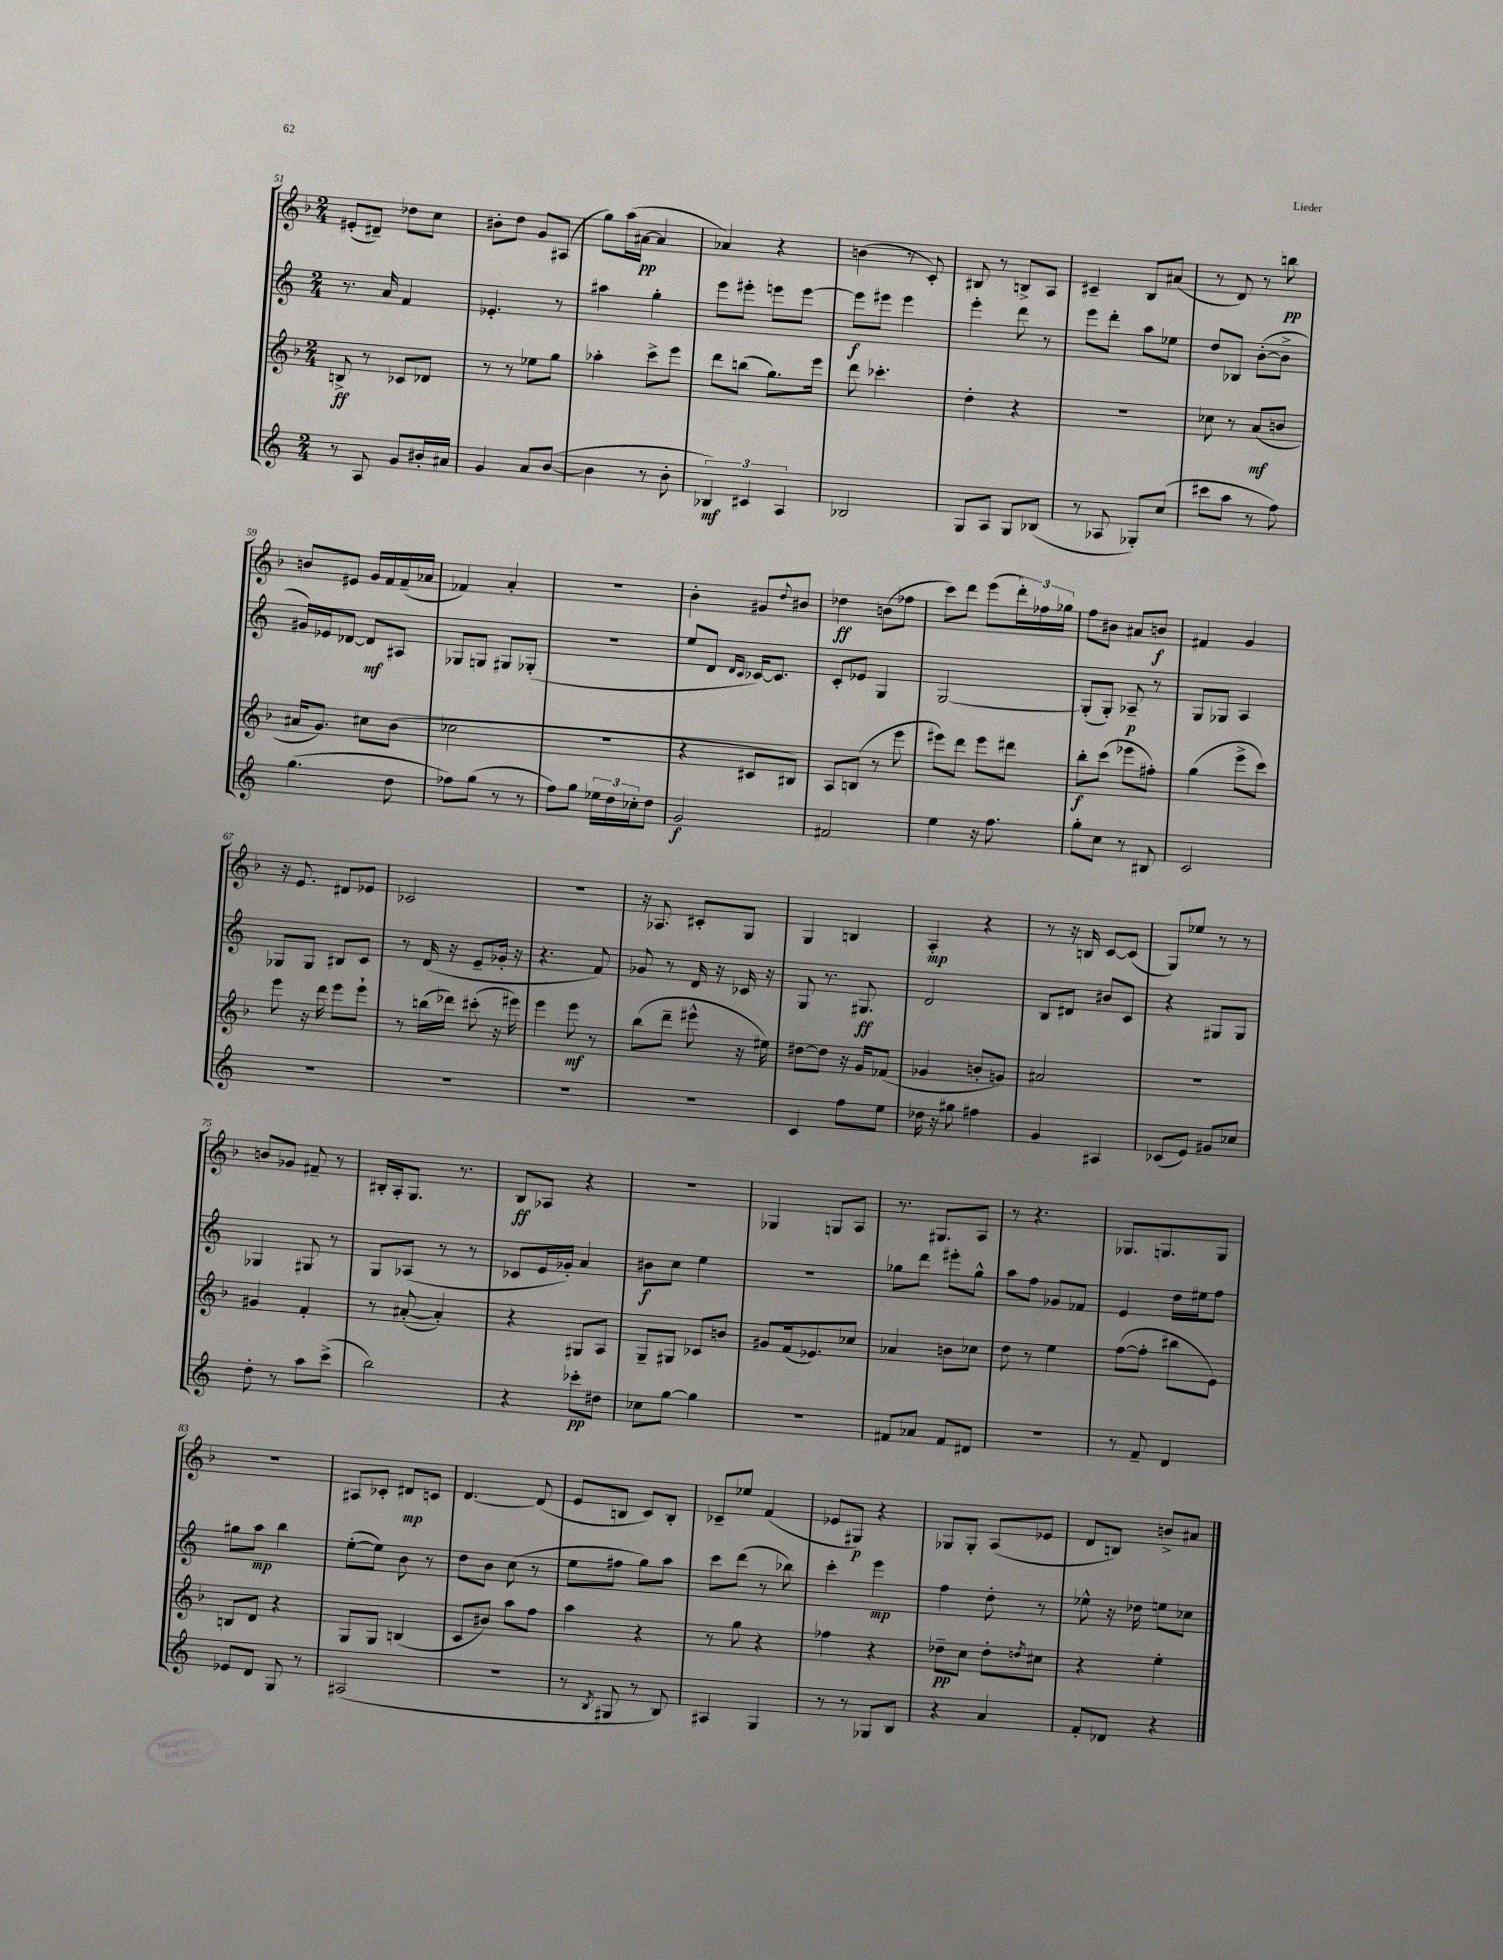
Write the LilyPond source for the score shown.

<<
\new StaffGroup <<
\new Staff = "s0" {
    \clef treble \key f \major \numericTimeSignature \time 2/4
    eis'8-.( dis'8--) des''8 c''8 |
    bis'8-. d''8 g'8 ais8( |
    g''8) a''16( ais'16~\pp ais'4 |
    aes'4) r4 |
    b'4( r8 c'8-.) |
    bis8 r8 b8-> a8 |
    cis'4-- bes8 ais'8( |
    r8 d'8) r8 b''8\pp |
    b'8 eis'8 g'16 f'16 f'16--( aes'16 |
    fes'4) a'4-. |
    r2 |
    bes'4-. gis'8 \appoggiatura { d''8 } bis'8 |
    des''4\ff b'8( fes''8 |
    c'''8) d'''8 e'''8( \tuplet 3/2 { d'''16-.) fes''16 ges''16 } |
    f''8 bis'8 ais'8 b'8\f |
    fis'4 g'4 |
    r16 e'8. dis'8 ees'8 |
    ces'2 |
    r2 |
    r16 aes8. cis'8-. g8 |
    g4 b4 |
    a4-.\mp r4 |
    r8 r16 b16 c'8~ c'8( |
    g8) ees''8 r8 r8 |
    b'8 ges'8 fis'8-- r8 |
    bis16-. a16-. g8. r8. |
    bes8\ff aes8 r4 |
    r2 |
    ges4 g8 a8 |
    r8. gis8. a8 |
    r8 r4. |
    ges8. g8. g8 |
    r2 |
    ais8 ces'8-. dis'8\mp c'8 |
    d'4.~ d'8( |
    e'8 b8 c'8) b8-. |
    ces'8-- ees''8 f'4( |
    ees'8 gis8\p) r4 |
    ges8 ges8-. a8( ees'8 |
    d'8 b8) b'8-> ais'8 \bar "|." |
}
\new Staff = "s1" {
    \clef treble \key c \major \numericTimeSignature \time 2/4
    r8. a'16 f'4 |
    ees'4.-. r8 |
    ais''4 g''4-. |
    e'''8 eis'''8-. e'''8 e'''8~ |
    e'''8\f eis'''8 eis'''4 |
    e'''4-. d'''8 r8 |
    e'''8 d'''8-. a''8 ees''8 |
    d''8 bes8 b'8~-.( b'8-> |
    gis'16) ees'16 des'8~ des'8\mf ais8 |
    ges8 g8 gis8 ges8-.( |
    r2 |
    e''8 d'8 \grace { d'16 c'16 } ces'16~) ces'8. |
    c'8-. ees'8 g4 |
    g2~ |
    g8-.( g8-.) aes8--\p r8 |
    g8 ges8 a4 |
    ges8 ges8 bis8 c'8 |
    r8 d'16( r16 e'8-- ges'16-. r16 |
    r4. f'8) |
    ges'8 r8 d'16 r16 ces'16 r16 |
    g8 r8. gis8.\ff |
    d'2 |
    b8 dis'8 bis'8 c'8 |
    r4 gis8 gis8 |
    ges4 gis8 r8 |
    g8 aes8( r8 r8 |
    ces'8 e'16 ges'16-.) a'4 |
    bis'8\f c''8 e''4 |
    r2 |
    ges''8 d'''8 eis'''8-. ges''8-^ |
    a''8 f''8 ges'8 fes'8 |
    e'4 d''16 eis''16 f''8 |
    gis''8 a''8\mp b''4 |
    e''8~-.( e''8) b'8 r8 |
    d''8 b'8 c''8( r8 |
    e''8 fis''8 g''8) a''8 |
    c'''8 d'''8( r8 bes''8) |
    c'''4-. e'''4\mp |
    f''4 d''8-. r8 |
    ees''8-^ r16 des''16 e''8 ces''8 \bar "|." |
}
\new Staff = "s2" {
    \clef treble \key f \major \numericTimeSignature \time 2/4
    b8->\ff r8 ces'8 des'8 |
    r8 r8 ees''8 g''8 |
    aes''4-. c'''8-> e'''8 |
    d'''8 b''8( g''8.) e'''16 |
    d'''8 ces'''4.-. |
    d''4-. r4 |
    R2 |
    ces''8 r8 a'8\mf( b'8 |
    ais'16 g'8.) cis''8 bes'8( |
    ces''2 |
    r2 |
    r4 cis'8 bis8) |
    a8 b8( r8 e'''8 |
    eis'''8) d'''8 eis'''8 dis'''8 |
    bes''8-.\f c'''8( ees'''8 fis''8-.) |
    g''4( e'''8-> c'''8) |
    e'''8 r16 d'''16 e'''8 e'''8-! |
    r8 b''16( des'''16) cis'''8-.( r16 eis'''16) |
    e'''4 e'''8\mf r8 |
    bes''8( d'''8-- eis'''8-^ r16 eis''16) |
    dis''8~ dis''8 r16 g'16 fes'8( |
    ges'4 b'8-. g'8) |
    ais'2 |
    R2 |
    gis'4 f'4-. |
    r8 ais'8~-.( ais'4-.) |
    r4 gis8 a8 |
    g8-- gis8 ces'8 b'8 |
    gis'8 f'16( ees'8.) ces''8 |
    aes'4 b'8 ces''8 |
    d''8 r8 e''4 |
    f''8~( f''8-. bis''8 e'8) |
    b8 d'8 r4 |
    g8 g8 b4( |
    c'8 bis'8) a''8 f''8 |
    a''4 r4 |
    r8 g''8 r4 |
    fes''4 r4 |
    des''8--\pp c''8 des''8-. \acciaccatura { d''8 } cis''8 |
    r4 e''4-. \bar "|." |
}
\new Staff = "s3" {
    \clef treble \key c \major \numericTimeSignature \time 2/4
    r8 a8 g'8 bis'16-. ais'16 |
    g'4 a'8 b'8~( |
    b'4 r8 b'8-. |
    \tuplet 3/2 { bes4\mf) cis'4 a4 } |
    bes2 |
    g8 a8 g8 bes8( |
    r8 aes8 ges8-.) c''8( |
    cis'''8 a''8 r8 f''8) |
    g''4.( d''8 |
    fes''8) g''8( r8 r8 |
    f''8) g''8 \tuplet 3/2 { ees''16 d''16 ces''16-. } d''8 |
    g'2\f |
    fis'2 |
    e''4 r16 f''8. |
    g''8-. c''8 r8 bis8 |
    c'2 |
    R2 |
    R2 |
    R2 |
    R2 |
    c'4 f''8 e''8 |
    des''16 r16 gis''8 fis''4 |
    g'4 ais4 |
    ces'8( e'8) gis'8 ces''8 |
    d''8-. r8 a''8 c'''8->( |
    b''2) |
    r4 ces'''8-.\pp dis''8 |
    ces''8 g''8~ g''4 |
    R2 |
    fis'8 aes'8 fis'8 dis'8 |
    R2 |
    r8 f'8-- d'4 |
    ees'8 d'8 g8 r8 |
    ais2( |
    R2 |
    r8 \acciaccatura { b8 } gis8 r8 b8) |
    ais4 g4 |
    r8 r8 ges8 b8 |
    r4 a'4 |
    f'8-. des'8 r4 \bar "|." |
}
>>
>>
\layout { \context { \Score currentBarNumber = #51 } }
